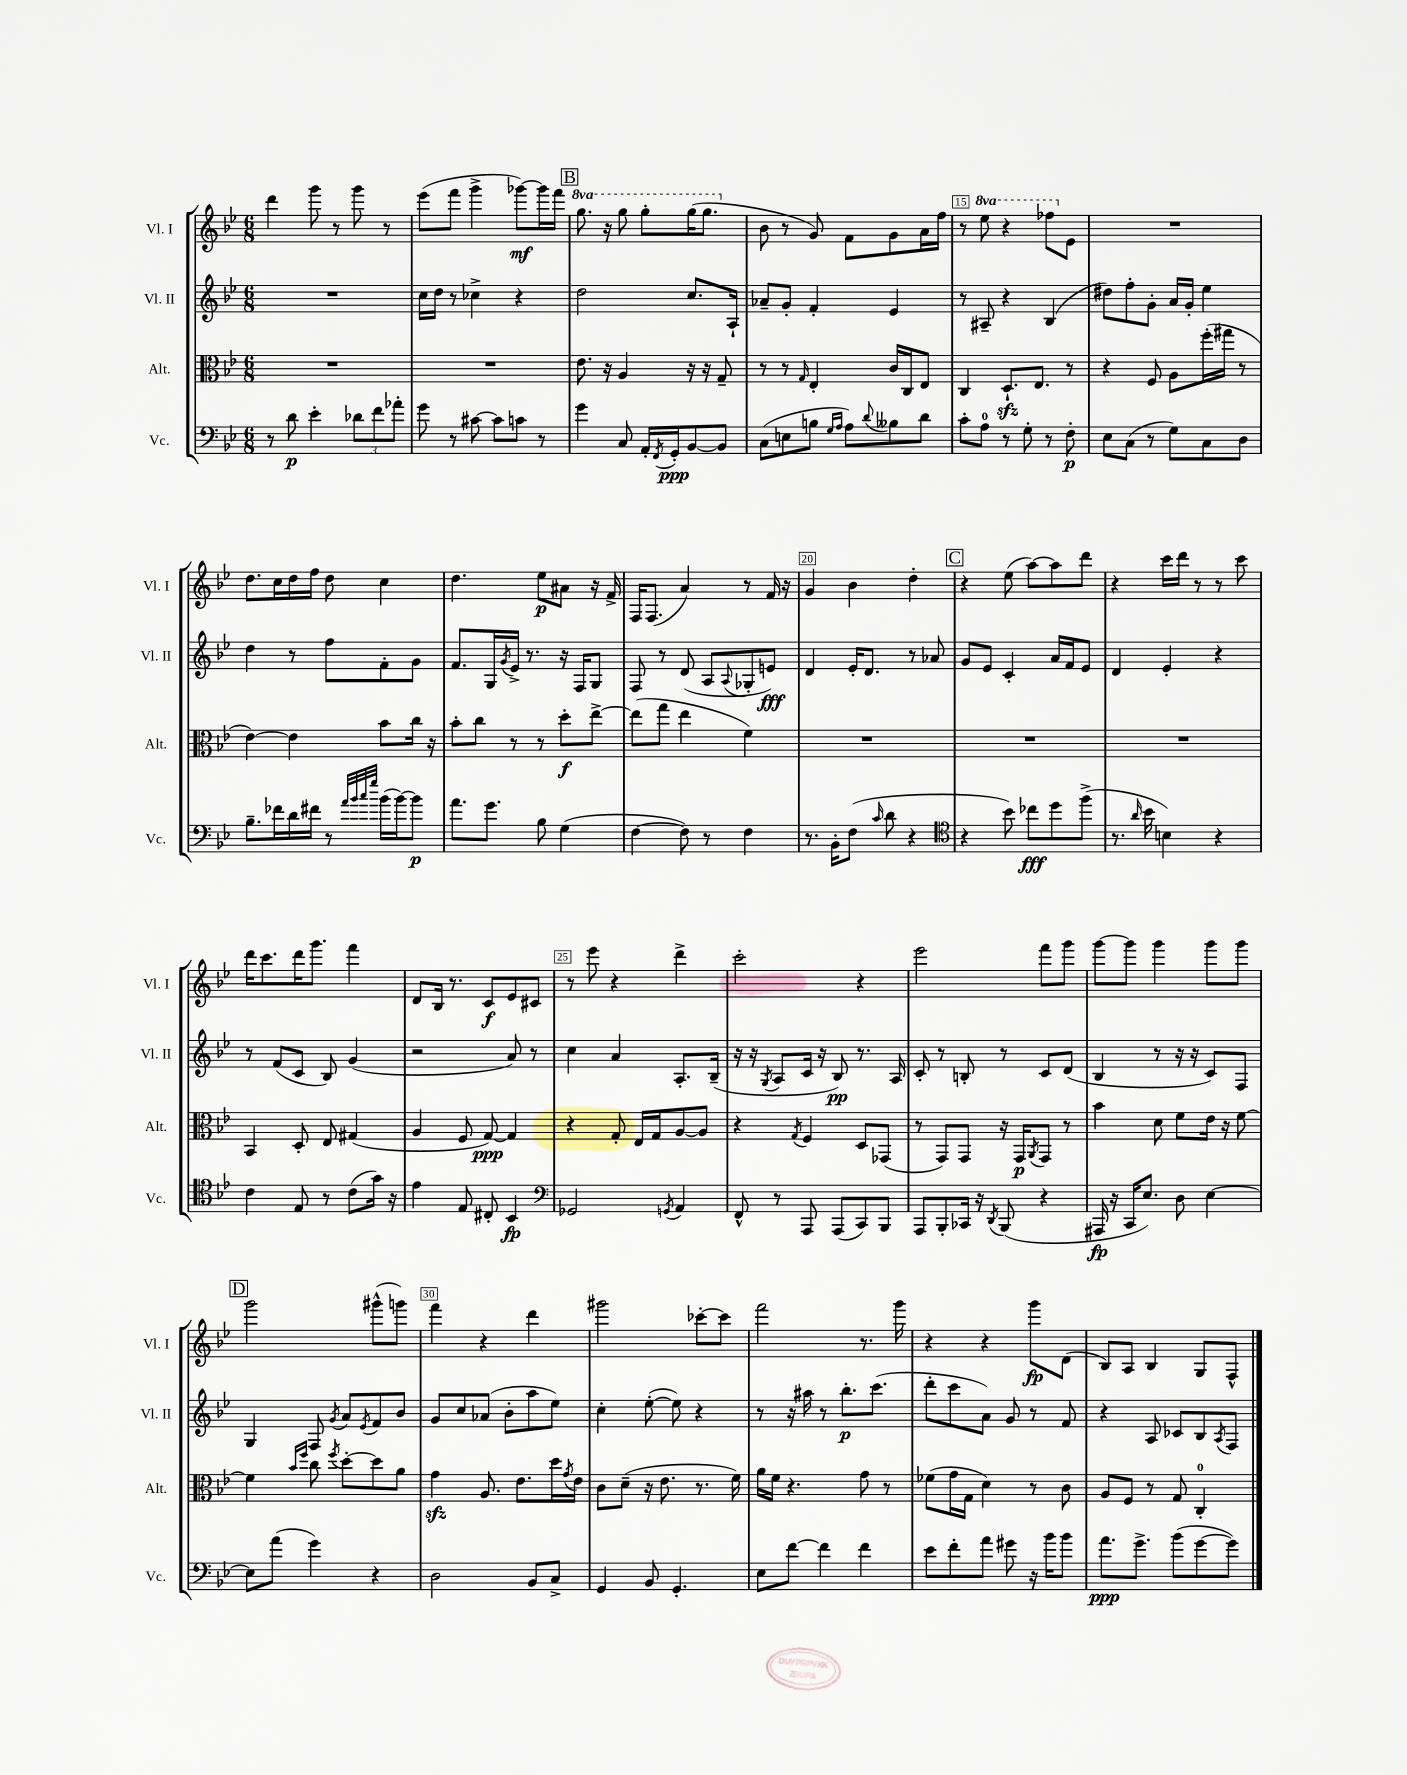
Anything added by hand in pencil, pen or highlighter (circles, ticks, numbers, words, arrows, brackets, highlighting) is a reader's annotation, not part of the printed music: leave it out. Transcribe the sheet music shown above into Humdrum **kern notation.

**kern	**kern	**kern	**kern
*staff4	*staff3	*staff2	*staff1
*clefF4	*clefC3	*clefG2	*clefG2
*k[b-e-]	*k[b-e-]	*k[b-e-]	*k[b-e-]
*M6/8	*M6/8	*M6/8	*M6/8
8r	2.r	2.r	4ddd
8d	.	.	.
4e-'	.	.	8ggg
.	.	.	8r
12d-	.	.	8ggg
12f	.	.	.
.	.	.	8r
12a-'	.	.	.
=	=	=	=
8g	2.r	16cc	(8eee-
.	.	16dd	.
8r	.	8r	8fff
[8c#	.	4cc-^	4ggg^
8c#]	.	.	.
8c	.	4r	[8ggg-)
8r	.	.	16ggg-]
.	.	.	16fff
=	=	=	=
4g	8.e-	2dd	8.ggg
.	16r	.	16r
8C	4A	.	8ggg
16AA'	.	.	8ggg'
8qFF	.	.	.
16GG'	.	.	.
[8BB-	16r	8.cc	(16ggg
.	16r	.	8.ggg
8BB-]	8G~	.	.
.	.	16A`	.
=	=	=	=
(8C	8r	8a-~	8b-
8E	8r	8g'	8r
.	16qqG	.	.
8B	4E-'	4f'	8g)
16qqG	.	.	.
16qqA	.	.	.
8A)	.	.	8f
8qqd	.	.	.
8B--	16c	4e-	8g
.	16C	.	.
8d	8E-	.	16a
.	.	.	16ff
=	=	=	=
8c'	4C	8r	8r
8A	.	8A#~	8eee-
8r	8.D`	4r	4r
8G'	.	.	.
.	8.E-	.	.
8r	.	(4B-	8fff-
8F'	8r	.	8e-
=	=	=	=
8E-	4r	8dd#)	2.r
(8C	.	8ff'	.
8r	8F	8g'	.
8G)	8A	16a	.
.	.	16g'	.
8C	(16ff'	4ee-	.
.	16gg#	.	.
8D	8r	.	.
=	=	=	=
8.B-~	[4e-)	4dd	8.dd
16f-	.	.	16cc
16d	4e-]	8r	16dd
16f#	.	.	16ff
8r	.	8ff	8dd
32qqa	.	.	.
32qqb-	.	.	.
32qqcc	.	.	.
32qqgg	.	.	.
(16b-	8b-	8f'	4cc
[16b-)	.	.	.
8b-]	16cc	8g	.
.	16r	.	.
=	=	=	=
8.a	8b-'	8.f	4.dd
.	8cc	.	.
8.g	.	16G	.
.	.	8qg	.
.	8r	16e-^	.
.	.	8.r	.
8B-	8r	.	8ee-
(4G	8dd'	16r	8a#
.	.	16F	.
.	[8ee-^	8G	16r
.	.	.	16f^
=	=	=	=
[4F	(8ee-]	8F	16F
.	.	.	(8.F
.	8gg	8r	.
8F])	4ee-	(8d	4a)
8r	.	8A	.
.	.	8qqA	.
4F	4f)	8G-'	8r
.	.	8e)	16f
.	.	.	16r
=	=	=	=
8.r	2.r	4d	4g
16BB-'	.	.	.
(8F	.	16e-'	4b-
.	.	8.d	.
16qqc	.	.	.
8d	.	.	.
4r	.	8r	4dd'
.	.	8a-	.
=	=	=	=
*clefC4	*	*	*
4r	2.r	8g	4r
.	.	8e-	.
8b-)	.	4c'	(8ee-
8cc-	.	.	[8aa)
8dd	.	16a	8aa]
.	.	16f	.
(8ff^	.	8e-	8ddd
=	=	=	=
8.r	2.r	4d	4r
16qqa	.	.	.
16b-	.	.	.
4B)	.	4e-'	16ccc
.	.	.	16ddd
.	.	.	8r
4r	.	4r	8r
.	.	.	8ccc
=	=	=	=
4c	4BB-	8r	16ddd
.	.	.	8.ccc
.	.	(8f	.
8E-	8D'	8c	16ddd
.	.	.	8.ggg
8r	8E-	8B-)	.
(8c	(4G#	(4g	4fff
16g)	.	.	.
16r	.	.	.
=	=	=	=
4e-	4A	2r	8d
.	.	.	16B-
.	.	.	8.r
8E-	8F	.	.
8C#'	[8G)	.	8c
4BB-	4G]	8a)	8e-
.	.	8r	8c#
=	=	=	=
*clefF4	*	*	*
2GG-	4r	4cc	8r
.	.	.	8eee-
.	8G'	4a	4r
.	16E-	.	.
.	16G	.	.
8qGG	.	.	.
4AA	[8A	8.A'	4ddd^
.	8A]	.	.
.	.	(16B-~	.
=	=	=	=
8FF^^	4r	16r	2ccc'
.	.	16r	.
.	.	8qG	.
8r	.	8A	.
.	8qG	.	.
8AAA	4F	16c	.
.	.	16r	.
(8AAA	.	8B-)	.
8CC)	8D	8.r	4r
8BBB-	(8GG-	.	.
.	.	16A	.
=	=	=	=
8AAA	8r	8c'	2eee-
8BBB-'	8GG)	8r	.
16CC-	8GG	8B'	.
16r	.	.	.
8qDD	.	.	.
(8BBB-	16r	8r	.
.	16GG	.	.
.	8qAA	.	.
4r	8GG	8c	8fff
.	8r	(8d	8ggg
=	=	=	=
16AAA#	4b-	4B-	[8ggg
16r	.	.	.
16CC	.	.	8ggg]
8.E-)	.	.	.
.	8d	8r	4ggg
8D	8f	16r	.
.	.	16r	.
[4E-	16e-	8c)	8ggg
.	16r	.	.
.	[8f	8F	8ggg
=	=	=	=
8E-]	4f]	4G	2ggg
(8a	.	.	.
.	16qqb-	.	.
.	16qqff	.	.
4g)	8cc	8F	.
.	8qff	8qg	.
.	[8dd'	8a	.
.	.	8qe-	.
4r	8dd]	8f	(8ggg#^^
.	8a	8b-	8ggg)
=	=	=	=
2D	4g	8g	4fff
.	.	8cc	.
.	8.A	(8a-	4r
.	.	8b-'	.
.	8.e-	.	.
8BB-	.	8aa	4ddd
8C^	16dd	8ee-)	.
.	8qg	.	.
.	16e-	.	.
=	=	=	=
4GG	8c	4cc'	2ggg#
.	(8d~	.	.
8BB-	16r	([8ee-'	.
.	8.e-	.	.
4.GG'	.	8ee-])	.
.	8.r	4r	[8ccc-'
.	.	.	8ccc-]
.	16f)	.	.
=	=	=	=
8E-	16a	8r	2fff
.	16f	.	.
[8f	4.r	16r	.
.	.	16aa#	.
4f]	.	8r	.
.	.	8.bb-'	.
4f	8g	.	8.r
.	.	(8.ccc	.
.	8r	.	.
.	.	.	16ggg
=	=	=	=
8e-	(8f-	8ddd'	4r
8f'	16g	8ccc	.
.	16G	.	.
8a	4d)	8a)	4r
8g#	.	8g	.
16r	8r	8r	8ggg
16b-	.	.	.
8b-	8c	8f	(8d
=	=	=	=
8.a	8A	4r	8B-)
.	8F	.	8A
8.g^	.	.	.
.	8r	8A	4B-
(8b-	8G	8c-	.
[8g	4C'	8B-	8G
.	.	8qA	.
8g])	.	8F	8F^^
==	==	==	==
*-	*-	*-	*-
